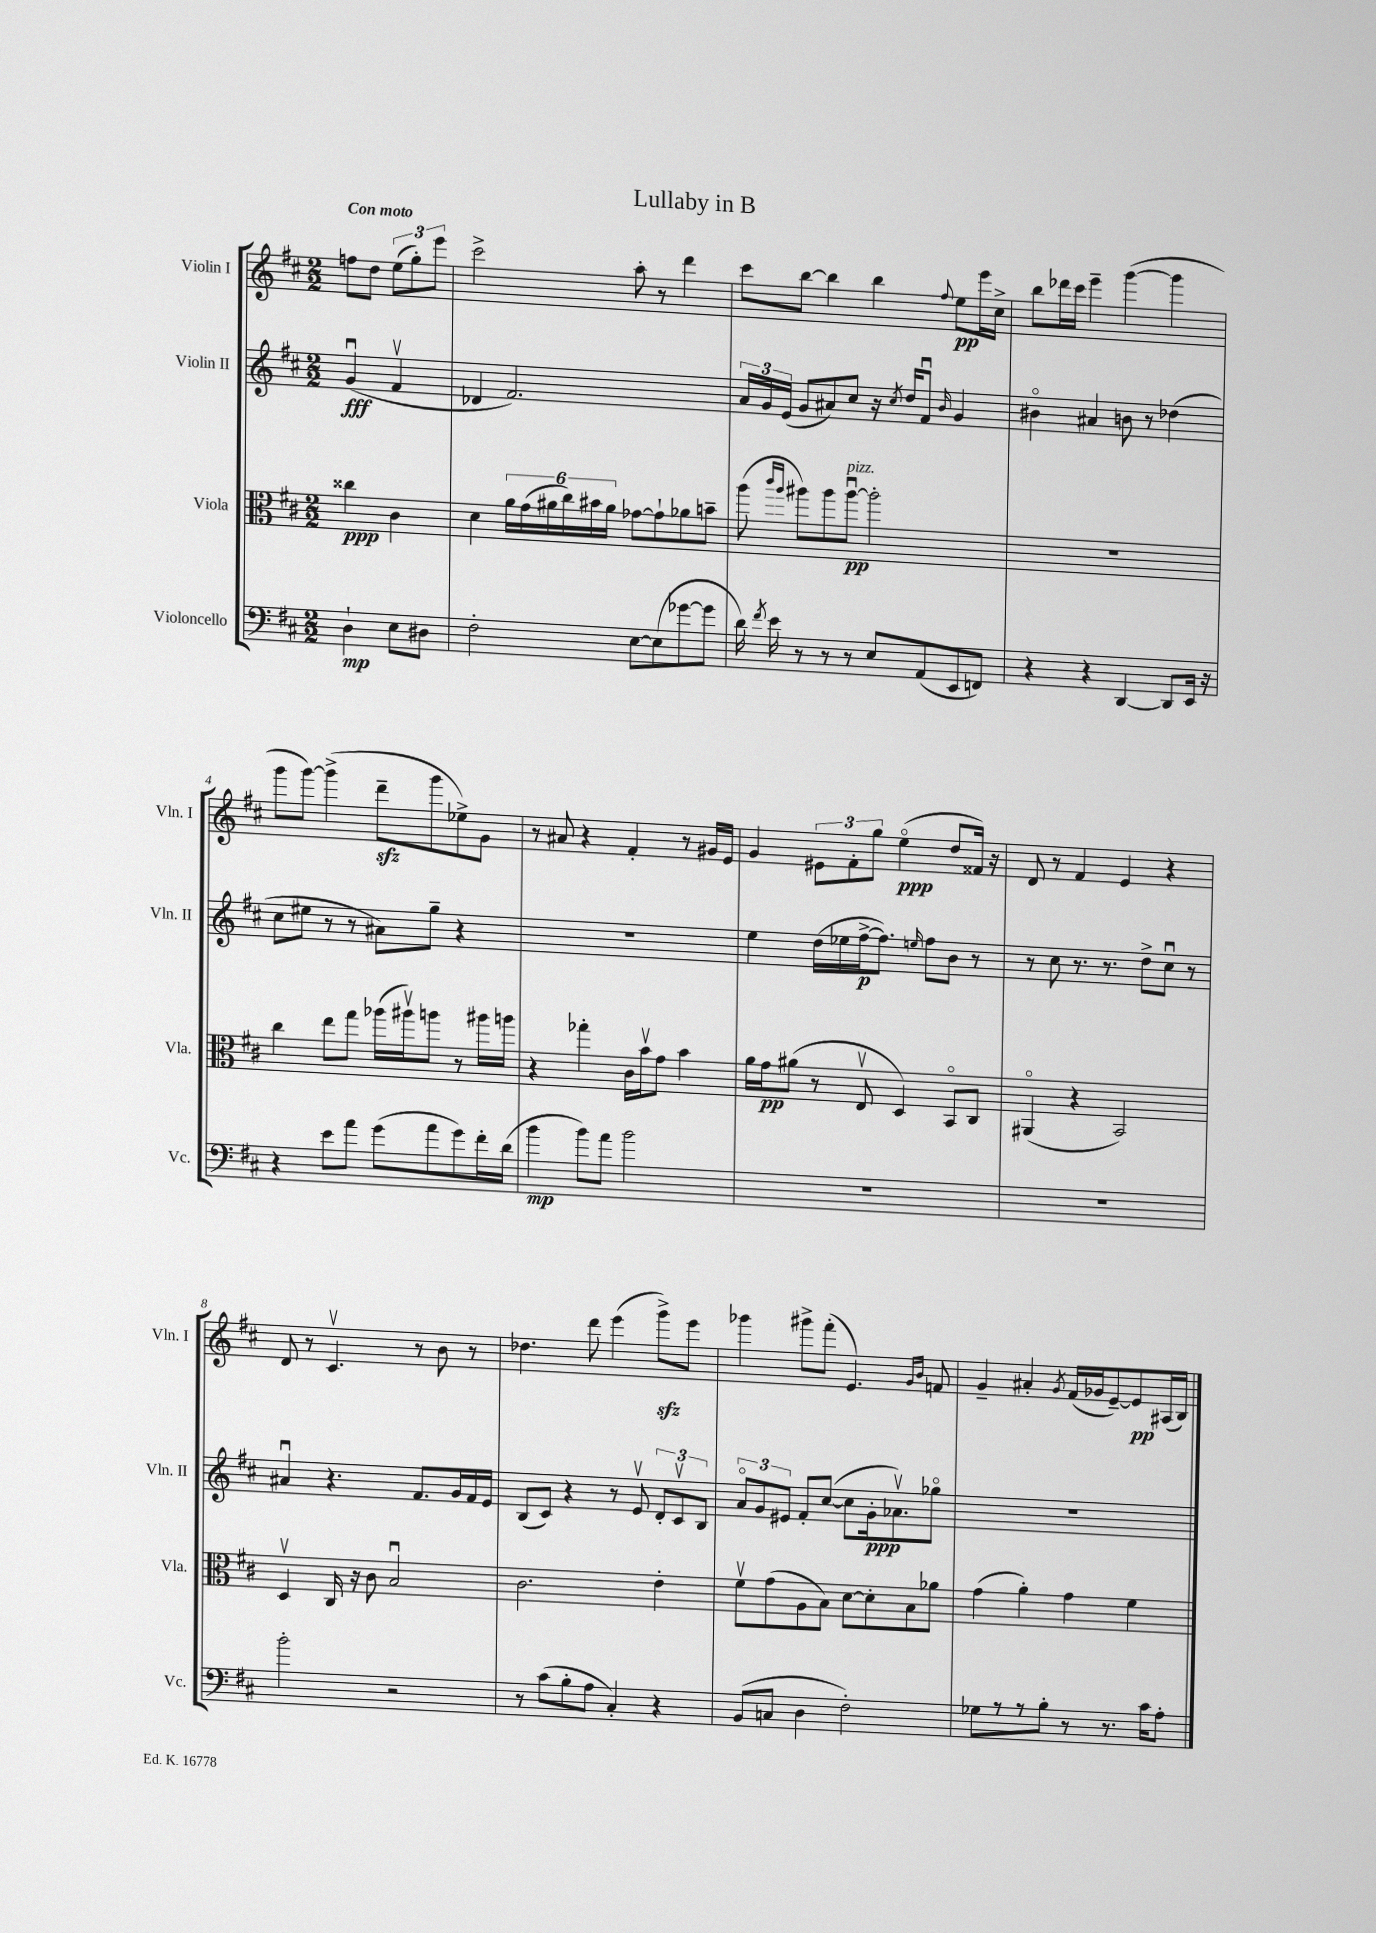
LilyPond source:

\header { title = "Lullaby in B" }
<<
\new StaffGroup <<
\new Staff = "s0" \with { instrumentName = "Violin I" shortInstrumentName = "Vln. I" } {
    \clef treble \key d \major \numericTimeSignature \time 2/2 \partial 2 \tempo "Con moto"
    \autoBeamOff f''8[ d''8] \tuplet 3/2 { e''8[( g''8-.) e'''8] } |
    cis'''2-> a''8-. r8 d'''4 |
    cis'''8[ b''8]~ b''4 b''4 \appoggiatura { fis''8 } e''8[\pp e'''16 cis''16]-> |
    b''8[ des'''16 cis'''16] e'''4-- g'''4~( g'''4 |
    g'''8[ g'''8]~) g'''4->( d'''8[--\sfz g'''8 ees''8->) g'8] |
    r8 ais'8 r4 fis'4-. r8 gis'16[ e'16] |
    g'4 \tuplet 3/2 { eis'8[ fis'8-. g''8] } e''4\flageolet\ppp( d''8[ fisis'16]) r16 |
    d'8 r8 fis'4 e'4 r4 |
    d'8 r8 cis'4.\upbow r8 b'8 r8 |
    des''4. d'''8 e'''4( g'''8[->\sfz) e'''8] |
    ges'''4 gis'''8[-> fis'''8]-.( e'4.) \grace { g'16[ b'16] } f'8 |
    g'4-- ais'4-. \acciaccatura { g'8 } fis'16[( ges'16 e'8~--) e'8\pp ais16( b16]) \bar "|." |
}
\new Staff = "s1" \with { instrumentName = "Violin II" shortInstrumentName = "Vln. II" } {
    \clef treble \key d \major \numericTimeSignature \time 2/2 \partial 2
    \autoBeamOff g'4\downbow\fff( fis'4\upbow |
    des'4 fis'2.) |
    \tuplet 3/2 { a'16[ g'16 e'16]( } g'8[ ais'8) cis''8] r16 \acciaccatura { cis''8 } d''16[ fis'8]\downbow \grace { b'16 } g'4 |
    bis'4\flageolet ais'4 b'8 r8 des''4( |
    cis''8[ eis''8] r8 r8 ais'8[) g''8]-- r4 |
    R1 |
    e''4 d''16[( ees''16 fis''16~->\p fis''8.]) \grace { e''16 } fis''8[ b'8] r8 |
    r8 cis''8 r8. r8. d''8[-> cis''8]\downbow r8 |
    ais'4\downbow r4. fis'8.[ g'16 fis'16 e'16] |
    b8[( cis'8]) r4 r8 e'8\upbow \tuplet 3/2 { d'8[-. cis'8\upbow b8] } |
    \tuplet 3/2 { a'8[\flageolet g'8 eis'8] } fis'8[-. cis''8]~( cis''8[ g'16-.\ppp aes'8.\upbow) ges''8]\flageolet |
    R1 \bar "|." |
}
\new Staff = "s2" \with { instrumentName = "Viola" shortInstrumentName = "Vla." } {
    \clef alto \key d \major \numericTimeSignature \time 2/2 \partial 2
    \autoBeamOff cisis''4\ppp cis'4 |
    d'4 \tuplet 6/4 { a'16[ g'16( ais'16 cis''16) bis'16 ais'16] } ges'8[~ ges'8-! aes'8 b'8]-- |
    a''8( \grace { cis'''16[ a''16] } ais''8[) ais''8 ais''8]~\downbow\pp^\markup { \italic "pizz." } ais''2-. |
    R1 |
    cis''4 e''8[ g''8] aes''16[( ais''16\upbow) a''8] r8 ais''16[ a''16] |
    r4 ges''4-. cis'16[ b'16\upbow g'8] b'4 |
    a'16[ g'16\pp ais'8]( r8 e8\upbow d4) b,8[\flageolet cis8] |
    ais,4\flageolet( r4 b,2) |
    d4\upbow cis16 r16 cis'8 b2\downbow |
    cis'2. e'4-. |
    fis'8[\upbow g'8( a8 b8]) d'8[~ d'8-. b8 aes'8] |
    g'4( a'4-.) g'4 fis'4 \bar "|." |
}
\new Staff = "s3" \with { instrumentName = "Violoncello" shortInstrumentName = "Vc." } {
    \clef bass \key d \major \numericTimeSignature \time 2/2 \partial 2
    \autoBeamOff d4-!\mp e8[ dis8] |
    fis2-. e8[~ e8( ges'8~ ges'8] |
    d'16) \acciaccatura { fis'8 } e'16 r8 r8 r8 e8[ a,8( e,8 f,8]) |
    r4 r4 d,4~ d,8[ e,16] r16 |
    r4 e'8[ a'8] g'8[( a'8 g'8) fis'16-. d'16]( |
    b'4\mp b'8[) a'8] b'2 |
    R1 |
    R1 |
    b'2-. r2 |
    r8 cis'8[( b8-. a8] cis4-.) r4 |
    b,8[( c8] d4 fis2-.) |
    ges8[ r8 r8 b8]-. r8 r8. cis'16[ a8]-. \bar "|." |
}
>>
>>
